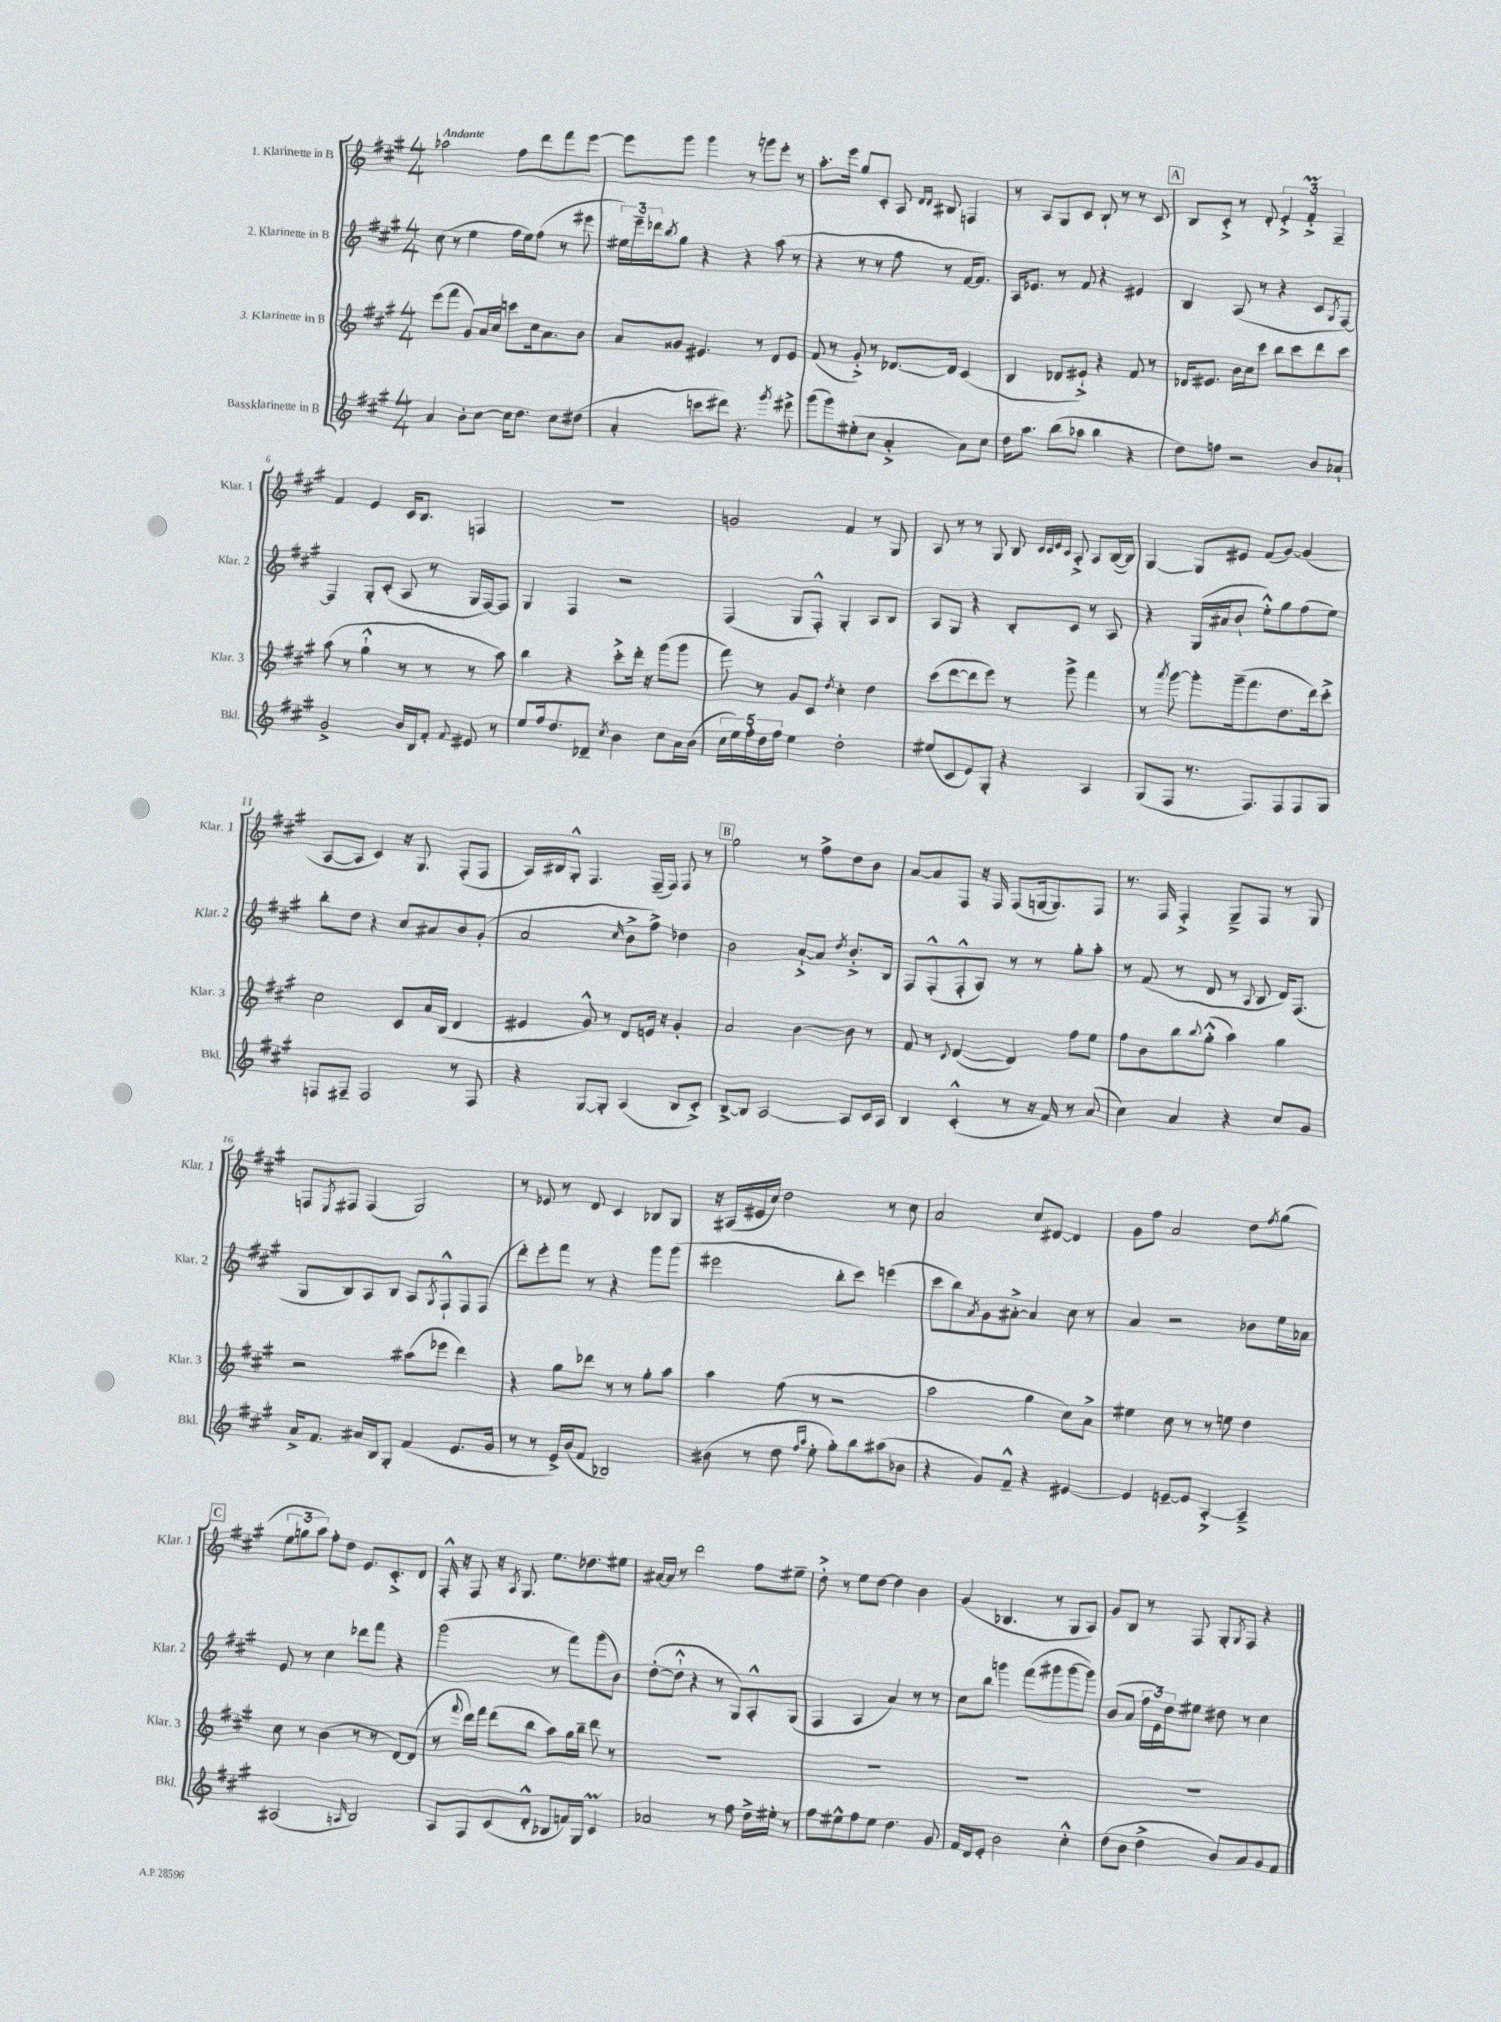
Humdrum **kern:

**kern	**kern	**kern	**kern
*staff4	*staff3	*staff2	*staff1
*clefG2	*clefG2	*clefG2	*clefG2
*k[f#c#g#]	*k[f#c#g#]	*k[f#c#g#]	*k[f#c#g#]
*M4/4	*M4/4	*M4/4	*M4/4
4a/	(8eee\L	(8cc#\	2aa-\
.	8fff#\J	8r	.
8b'\L	8g#/L)	4ee\	.
[8cc#\J	16a/L	.	.
.	16cc#/JJ	.	.
16cc#\]LK	8ccc\L	16ff#\LL	8ff#\L
8.dd\J	.	16ee\J)	.
.	16cc#\k	(8ff#\J	8ddd\
.	8.a\	.	.
8cc#\L	.	8r	8fff#\
(8dd#\J	8b\J	8eee#\	[8eee\J
=	=	=	=
4a'/	8a/L	24ee#\LL)	8eee\]L
.	.	24eee~\	.
.	.	24ddd-\J	.
.	.	8qbb/	.
.	8g##/J	8gg#\J	8ggg#\J
8ccc\L	4.e#/	4r	4ggg#\
8ddd#\J)	.	.	.
4.r	.	4r	8r
.	8r	.	8ggg\L
.	8d/L	(8aa\	8eee'\J
8qggg#/	.	.	.
8eee#^\	8e#/J	8r	8r
=	=	=	=
(8ggg#\L	(8f#/	4r	8.aa'\L
8ggg#\)	8r	.	.
.	.	.	16eee\Jk
(8ee#'\	8g#'^/)	8r	8gg#/L
8cc#\J	8r	8r	8c#'/J
4a'^/	[8.d-/L	8ff#\	8A/
.	.	.	16qqd/LL
.	.	.	16qqd/JJ
.	.	8r	8B#/
.	16d-/]Jk	.	.
8a\L)	(4c#/	[16f#/LK	4F/
.	.	8.f#/]J)	.
8cc#\J	.	.	.
=	=	=	=
16dd\LK	4B/	16A/LK	8r
8.aa\J	.	8.e-/J	.
.	.	.	8A/L
(8bb\L	8d-/L	8r	8G#/
8aa-\J	8e#`^/J)	8f#/	8c#/J
4bb\	4r	4r	8B`/
.	.	.	8r
4r	8f#/	4e#/	8r
.	8r	.	8c#/
=	=	=	=
8dd\L)	16d-/LK	4B/	8B/L
.	8.e#/J	.	.
8ff\J	.	.	8c#'^/J
2r	16b\LL	(8A/	8r
.	16cc#\J	.	.
.	8ccc#\J	8r	8d'/
.	8bb\L	4r	6e'^/
.	8ccc#\	.	.
.	.	.	6f#'^/
8b/L	8ddd\	8c#/L	.
.	.	.	6F#~/
.	.	8qG#/	.
8a-`/J	8ccc#\J	[8F#/J)	.
=	=	=	=
2g#^/	(8aa\	4F#/]	4f#/
.	8r	.	.
.	4gg#`^^\	8G#'/L	4e/
.	.	(8c#'/J	.
16b/LL	8r	8A/	16c#/LK
16B/J	.	.	8.B/J
8f#'/J	8r	8r	.
8qqf#/	.	.	.
8e#/	8r	16G#/LL	4F/
.	.	[16F#/J)	.
8r	8aa\)	8F#/]J	.
=	=	=	=
8ee/L	4bb\	4G#/	1r
16ff#/k	.	.	.
8.dd/	.	.	.
.	4r	4F#/	.
8d-~/J	.	.	.
8qcc#/	.	.	.
4b\	8ccc#'^\L	2r	.
.	16ddd'\Jk	.	.
.	16r	.	.
8cc#\L	(8ggg#\L	.	.
16a\L	8ggg#\J	.	.
(16b\JJ	.	.	.
=	=	=	=
20cc#\LL	8fff#\)	(4F#/	2g/
20ee\)	.	.	.
20ff#'\	.	.	.
.	8r	.	.
20dd\	.	.	.
20ff#\JJ	.	.	.
4ee\	8g#/L	8G#/L	.
.	8c#/J	8F#'^^/J)	.
.	8qdd/	.	.
2dd'\	4cc#'\	4G#'/	4f#/
.	4dd\	8A/L	8r
.	.	8B/J	8G#/
=	=	=	=
(8ee#/L	(8ccc#\L	8A/L	8A/
8c#/	[8ddd\	8G#/J	8r
8e/)	8ddd\]	4r	8r
8G#'/J	8eee\J)	.	8G#/
4r	8r	8B'/L	8B/
.	.	.	32qqc#/LLL
.	.	.	32qqc#/
.	.	.	32qqe/
.	.	.	32qqc#/JJJ
.	8ggg#^\	8c#/J	8A'^/
4A/	4fff#\	8r	8A/L
.	.	8A/	([16B/L
.	.	.	16B/]JJ)
=	=	=	=
(8G#/L	8r	4r	[4G#/
.	8qaaa/	.	.
8F#/J	[8ggg#\	.	.
8.r	8ggg#'\]L	(16G#/LL	8G#/]L
.	.	16a#/J	.
.	(16ggg#~\k	8b`/J	8e#/J
8.F#/L)	8.fff#\	.	.
.	.	8ee'^^\L)	(8f#/L
8F#/	8.dd\	8gg#\	[8g#/J)
8F#/	.	(8ff#\	(4g#/]
.	16ddd\k)	.	.
8G#/J	8ccc#'^\J	8ee\J)	.
=	=	=	=
8F/L	2cc#\	8bb'\L	[8A/L
8F#~/J	.	8dd\J	8A/]J
2F#/	.	4r	4c#/)
.	8c#/L	8cc#/L	16r
.	.	.	8.G#/
.	16a/L	8a#/	.
.	(16B/JJ	.	.
8r	4d/	8b/	(8F#'/L
8F#/	.	(8g#'/J	8F#/J
=	=	=	=
4r	4e#/	2a/	16A/LL)
.	.	.	16B#/J
.	.	.	8G#'^^/J
[8G#/L	8g#^^/)	.	4.F#/
8G#'/]J	8r	.	.
.	.	16qqcc#/	.
(4A/	8d/L	8b^\L	.
.	16e/Jk	8ff#^\J)	(16F#~/LL
.	16r	.	16F#/JJ)
8B/L	4g#'/	4dd-\	8F#/
8c#'^/J)	.	.	8r
=	=	=	=
[8B^/L	2a/	2b\	2gg#\
8B/]J	.	.	.
[2A/	.	.	.
.	[4b\	[8a`^/L	8r
.	.	8a/]J	8ff#^\L
.	.	8qdd/	.
8A/]L	8b\]	8.b'^/L	8dd\
16c#/L	8r	.	8b\J
16A/JJ	.	16B/Jk	.
=	=	=	=
4B/	8f#/	8F#/L	[8a/L
.	8r	(8F#'^^/	8a/]
.	8qqc#/	.	.
(4c#'^^/	([4d/	8F#'^^/	8F#/J
.	.	8A/J)	16r
.	.	.	16F#/
8r	4d/])	8r	(8F#/L
16r	.	8r	[16G/k
16f#/)	.	.	8.G/])
8r	8ff#\L	8gg#'\L	.
(8a/	8ee\J	8aa'\J	8F#/J
=	=	=	=
4cc#\)	8ff#\L	8r	8.r
.	8b\	(8f#/	.
.	.	.	16F#/
4a/	8bb\	8r	4F#'^/
.	8qqbb/	.	.
.	(8gg#'^^\J	8d/	.
4r	4aa\)	8r	8G#~^/L
.	.	8qqA/	.
.	.	8B/	8F#/J
8cc#/L	4gg#\	16d/LK)	8r
.	.	(8.F#/J	.
8g#/J	.	.	8G#/
=	=	=	=
16a^/LK	2r	8G#/L	8F/L
8.f#/J	.	.	.
.	.	.	8qE/
.	.	8B/)	8F#/J
16a#/LL	.	8A/	(4F#/
16B/J	.	.	.
8G#'/J	.	8B/J	.
(4f#/	(8aa#\L	8A/L	2G#/)
.	.	8qG#/	.
.	8eee-\J	8F#`^^/	.
8.e/L	4ddd\)	8F#/	.
.	.	(8F#/J	.
16g#/Jk	.	.	.
=	=	=	=
8r	4r	8ddd'\L)	8r
8r	.	8eee'\	8e-/
16e^/LL)	8gg#\L	8fff#\J	8r
(16b/J	.	.	.
8f#/J	8ddd-\J	8r	8d/
2B-/)	8r	4r	4c#/
.	8r	.	.
.	8gg#'\L	8ggg#\L	8B-/L
.	8aa\J	(8ggg#\J	8G#/J
=	=	=	=
(8b#\	4aa\	2eee#\	16r
.	.	.	(16A#/LL
8r	.	.	16e#/
.	.	.	16cc#/JJ)
8dd\	(8ff#\	.	2dd\
16qqff#/LL	.	.	.
16qqaa/JJ	.	.	.
8ee'\	8r	.	.
8gg#'\L)	2r	8bb'\L	.
8bb\	.	8ccc#\J)	.
(8aa#\	.	(4eee\	8r
8b-\J	.	.	8cc#\
=	=	=	=
4r	2aa\	8ccc#\L	2a/
.	.	8bb\)	.
.	.	8qa/	.
8g#/L)	.	8g#\	.
8f#~^^/J	.	[8a#'^\J	.
4r	4gg#\	4a#/]	8cc#/L
.	.	.	[8d#/J
[4e#/	8cc#\L)	8cc#\	4d#/]
.	8a^\J	8r	.
=	=	=	=
4e#/]	4ee#\	4a/	8g#\L
.	.	.	8ff#\J
[8e~/L	8cc#\	2r	2a/
8e/]J	8r	.	.
[4A'^/	8r	.	.
.	8ee\	.	.
4A~^/]	4dd\	8b-\L	8dd\L
.	.	.	8qff#/
.	.	16ee\L	(8gg#\J
.	.	16a-\JJ	.
=	=	=	=
(2A#/	8cc#\	8e/	12ee\L
.	.	.	12gg\
.	8r	8r	.
.	.	.	12aa\J)
.	(4b\	4cc#\	8ff#'\L
.	.	.	8dd\J
16qqA/	.	.	.
2B/)	8r	8ddd-\L	8.e/L
.	8r	8fff#\J	.
.	.	.	8.c#'^/
.	[8d/L)	4r	.
.	(8d/]J	.	8d/J
=	=	=	=
8A/L	8r	(2ggg#\	16F#'^^/
.	.	.	16r
.	8qqfff#/	.	.
8F#/	16ddd\LL)	.	8F#/
.	16fff#\JJ	.	.
(8c#/	(8ddd\L	.	16r
.	.	.	8qA/
.	.	.	8.G#/
8d'^^/J	8bb\J	.	.
8B-/L	8aa\L)	8r	8.ee\L
16f/L)	16gg#\L	8fff#\L)	.
16G#/JJ	16bb~\JJ	.	8.dd-\
4c#/	8ddd\	(8ggg#\	.
.	8r	8b\J)	8ee#\J
=	=	=	=
2a-/	1r	([8dd'\L	[16a#/LL
.	.	.	16a#/]JJ
.	.	8dd`^^\]J	8r
.	.	4r	2ddd\
8r	.	8r	.
8ff#\	.	8G#/L)	.
16dd^\LL	.	8A'^^/	8ff#\L
16ee#'\JJ	.	.	.
8r	.	(8G#/J	8ee#~\J
=	=	=	=
8ff#\L	1r	4F#/	8dd'^\
8ee#^^\	.	.	8r
8ff#\	.	4A/	8ee\L
8ee#\J	.	.	[8dd\J
4.dd\	.	4a/)	4dd\]
.	.	8r	4b\
8g#/	.	8r	.
=	=	=	=
16f#/LL	1r	8cc#\L	(4g#/
16d/J	.	.	.
8e'/J	.	8bb\J	.
2b\	.	4ggg\	4.B-/
.	.	(8fff#\L	.
.	.	8ggg#\	8r
4cc#'^^\	.	[8ggg#\	8G#/L
.	.	8ggg#\]J)	8A/J)
=	=	=	=
(8dd\L	1r	(8b/L	8g#/L
8b\J	.	8a/J	8B/J
4dd^\	.	24ff#\LL	8r
.	.	24e\)	.
.	.	24dd\J	.
.	.	8ee#\J	8F#/
8b/L)	.	8dd#\	8G#'/L
.	.	.	8qG#/
8a/	.	8r	8F#/J
8g#/	.	4cc#\	4r
8f#/J	.	.	.
==	==	==	==
*-	*-	*-	*-
